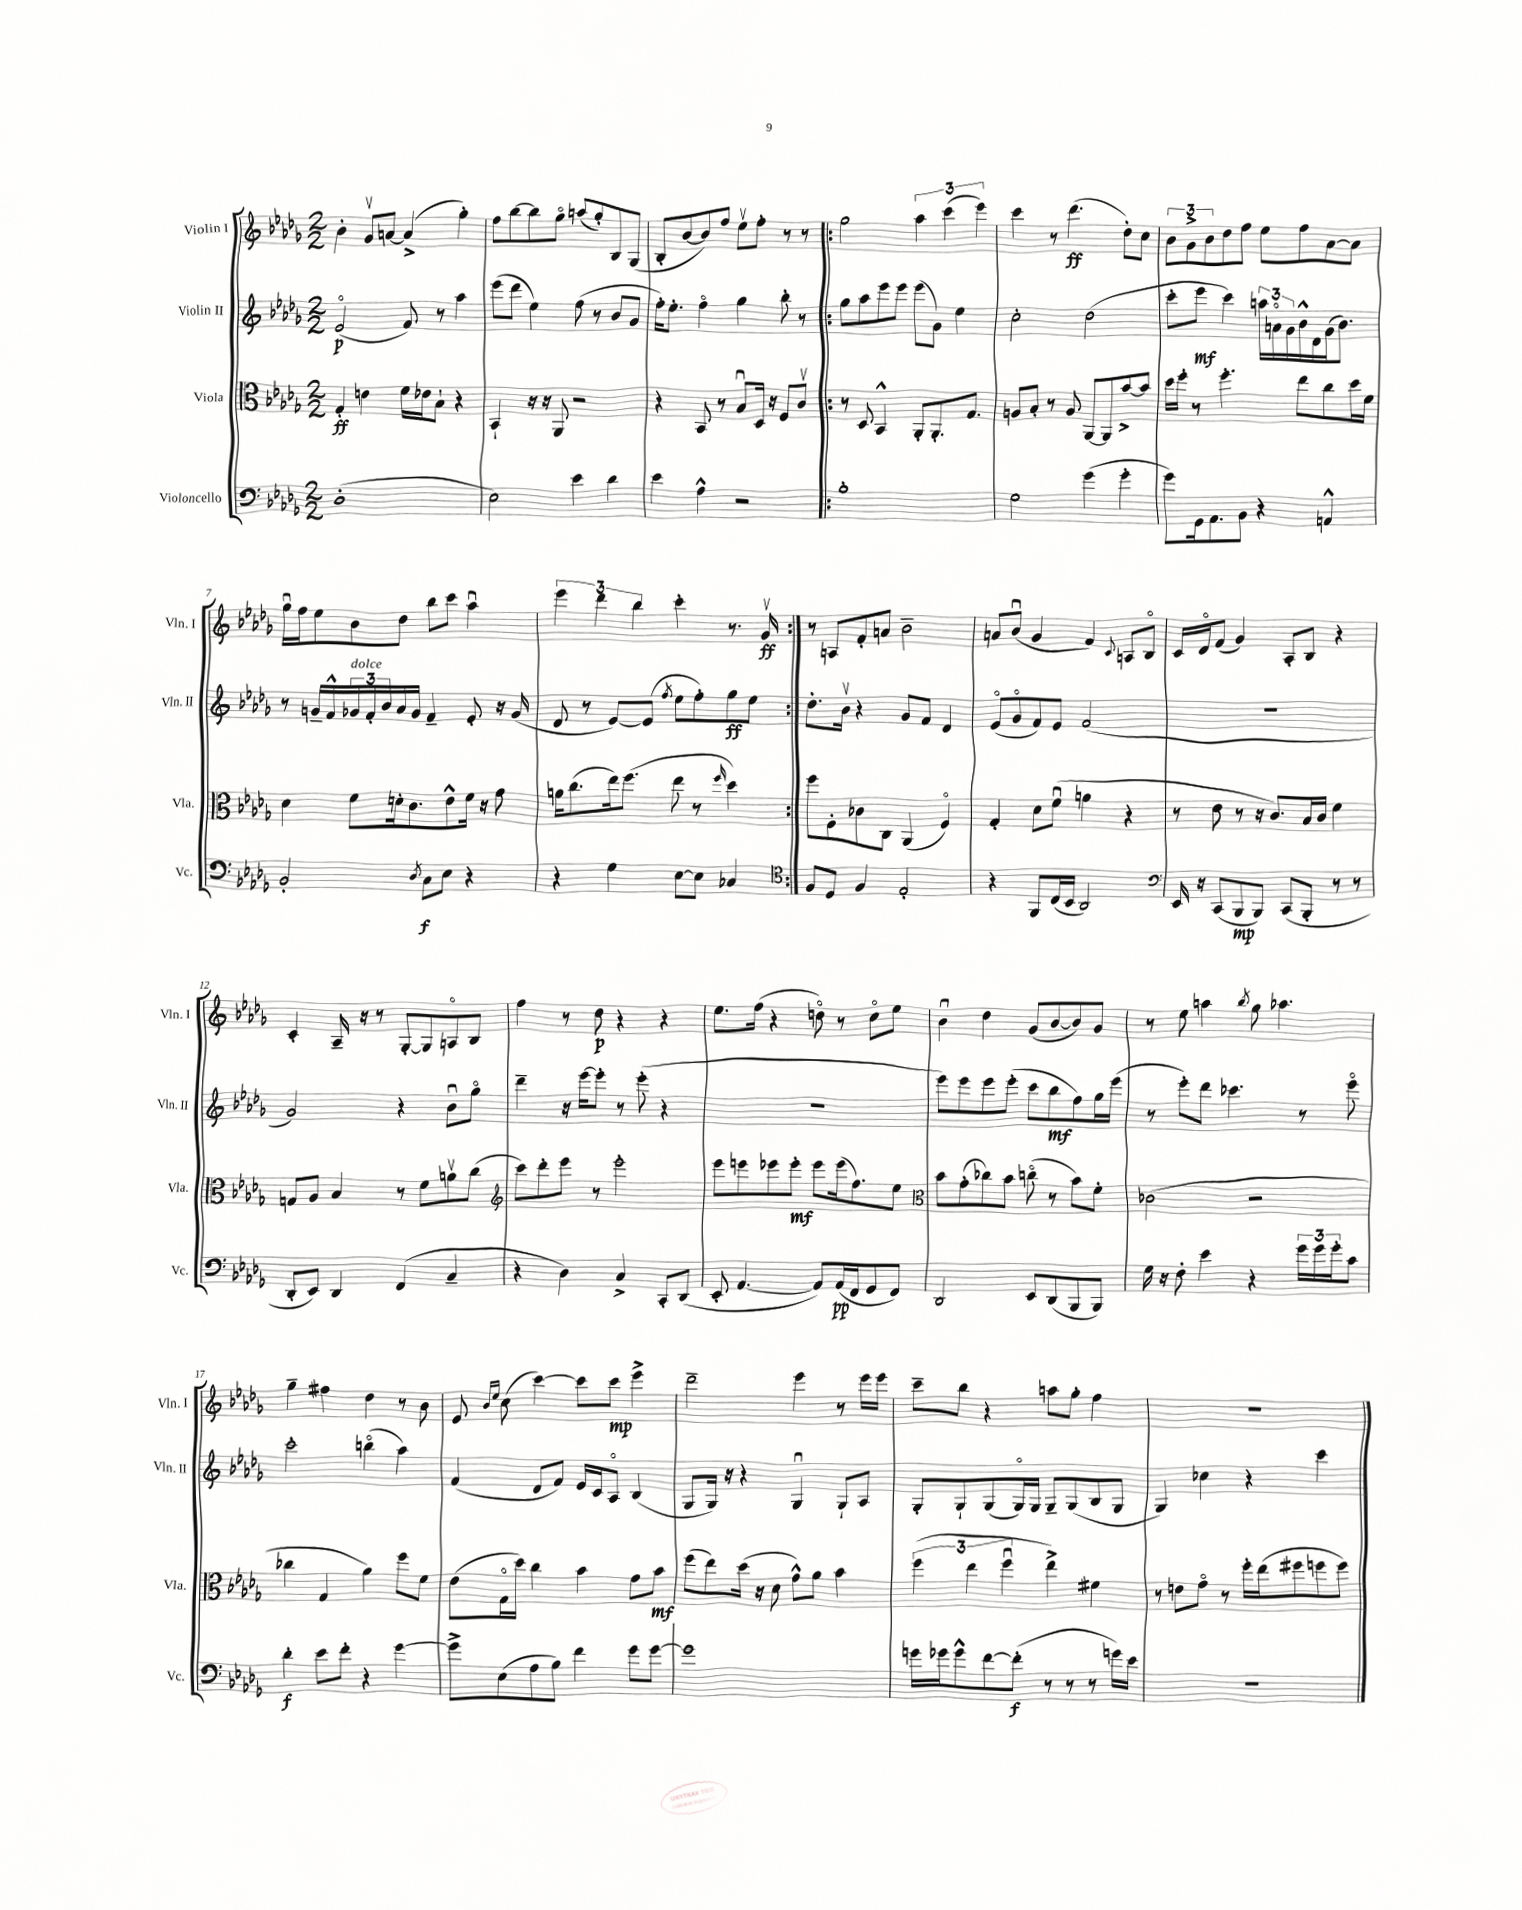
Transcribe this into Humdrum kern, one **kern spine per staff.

**kern	**kern	**kern	**kern
*staff4	*staff3	*staff2	*staff1
*clefF4	*clefC3	*clefG2	*clefG2
*k[b-e-a-d-g-]	*k[b-e-a-d-g-]	*k[b-e-a-d-g-]	*k[b-e-a-d-g-]
*M2/2	*M2/2	*M2/2	*M2/2
(1D-'	4G-'	(2e-o	4b-'
.	4e	.	8g-v
.	.	.	[8a
.	16f	8f)	(4a^]
.	16e-	.	.
.	8B-`	8r	.
.	4r	4aa-	4gg-')
=	=	=	=
2E-)	4BB-`	(8eee-	8ff
.	.	8ddd-	[8bb-
.	16r	4ee-)	8bb-]
.	16r	.	.
.	8AA-	.	8gg-o
4e-	2r	(8ff	(8aa
.	.	8r	8gg-')
4d-	.	8b-	8B-
.	.	8g-	(8G-
=	=	=	=
4e-	4r	16ff')	8B-'
.	.	8.ee-'	.
.	.	.	[8b-
4A-^^	8BB-	4ffo	8b-])
.	8r	.	8ff
2r	8B-u	4gg-	8ee-v
.	16D-	.	8ff'
.	16r	.	.
.	8F	8bb-'	8r
.	8cv	8r	8r
=!|:	=!|:	=!|:	=!|:
1B-'	8r	8gg-	2gg-
.	8D-	8aa-	.
.	4BB-^^	8eee-	.
.	.	8eee-	.
.	8AA-'	(8eee-	6aa-
.	8.AA-'	8g-)	.
.	.	.	(6ccc
.	.	4ee-	.
.	8.G-	.	.
.	.	.	6eee-)
=	=	=	=
2G-	8A	2cc'	4ccc
.	8B-'	.	.
.	8r	.	8r
.	8A	.	(4.ddd-
(4g-	[8AA-	(2dd-	.
.	8AA-]	.	.
4g-'	[8b-^	.	8dd-')
.	8b-]	.	8cc
=	=	=	=
8g-)	16dd-	8ccc'	12b-
.	16ff'	.	.
.	.	.	12g-^
16GG-	8r	8eee-	.
.	.	.	12b-
8.AA-	.	.	.
.	4.ff'	4ccc)	8dd-
8BB-	.	.	8ff
4r	.	24aa	8ee-
.	.	24ao	.
.	.	24g-	.
.	8ee-	16b-^^	8ff
.	.	16d-	.
4AA^^	8cc	(16g-	[8a-
.	.	8.b-)	.
.	16dd-	.	8a-]
.	16f	.	.
=	=	=	=
2BB-'	4d-	8r	16gg-u
.	.	.	16ff
.	.	16g~	8ee-
.	.	16f^^	.
.	8f	24g-	8b-
.	.	24f'	.
.	.	24b-	.
.	16d'	16a-	8dd-
.	8.c	16g-	.
8qD-	.	.	.
8C	.	4f~	8bb-
8E-	8e-^^	.	8ccc
4r	16f	8e-'	4aa-u
.	16r	.	.
.	8g-	16r	.
.	.	(16g-	.
=	=	=	=
4r	16a	8d-	6eee-
.	(8.cc	.	.
.	.	8r	.
.	.	.	6ddd-
4G-	16ee-)	[8e-)	.
.	(8.ff	.	.
.	.	.	6bb-
.	.	(8e-]	.
.	.	8qff	.
[8E-	8ee-	8ee-	4ccc'
8E-]	8r	8ff')	.
.	16qqff	.	.
4C-	4dd-)	8gg-	8.r
.	.	8ee-	.
.	.	.	16g-v
=:|!	=:|!	=:|!	=:|!
*clefC4	*	*	*
8F	8ff	8.dd-'	8r
8D-	8F'	.	8A
.	.	16b-v	.
4F	8c-	4r	8f'
.	8C	.	8a
2E-'	(4AA-	8g-	2b-~
.	.	8f	.
.	4Fo)	4d-	.
=	=	=	=
4r	4G-'	(8e-o	8a
.	.	8g-o	(8b-u
8FF	8d-	8f)	4g-
(16C	(8fu	8e-	.
16BB-	.	.	.
2AA-)	4a	(2f	4f)
.	.	.	8qqc
.	4r	.	8A
.	.	.	8B-o
=	=	=	=
*clefF4	*	*	*
16EE-	8r	1r	16c
16r	.	.	16d-o
(8CC	8e-	.	(8f
8BBB-	8r	.	4g-)
8BBB-)	16r	.	.
.	8.c)	.	.
(8CC	.	.	8A-'
8BBB-'	16B-	.	8B-
.	16c	.	.
8r	4f	.	4r
8r	.	.	.
=	=	=	=
8DD-'	8G	2g-)	4c'
8EE-)	8A-	.	.
4DD-	4B-	.	16A-~
.	.	.	16r
.	.	.	8r
(4FF	8r	4r	[8G-'
.	8f	.	8G-]
4C~	8av	8b-u	8Ao
.	(8cc	8gg-o	8B-
=	=	=	=
*	*clefG2	*	*
4r	8ccc)	4ddd-~	4ff
.	8ddd-'	.	.
4D-)	8eee-	16r	8r
.	.	[16eee-	.
.	8r	8eee-']	8dd-
4C^	2eee-'	8r	4r
.	.	(8eee-'	.
8CC'	.	4r	4r
(8DD-	.	.	.
=	=	=	=
8EE-'	8eee-	1r	8.ee-
[4.AA-	8eee	.	.
.	.	.	(16ff
.	8eee-	.	4r
.	8eee-'	.	.
8AA-])	8eee-	.	8ddo)
(16AA-	(16eee-	.	8r
16FF	8.ff)	.	.
8GG-	.	.	8cco
8FF)	8ee-	.	8ee-
=	=	=	=
*	*clefC3	*	*
2DD-	8b-	8eee-)	4b-u
.	(8g-'	8eee-	.
.	8cc-)	8eee-	4dd-
.	8b-	(8eee-'	.
8EE-	(8cco	8ccc	(8g-
(8DD-	8r	8bb-	[8b-
8BBB-	8b-)	8ff)	8b-])
8BBB-)	8f'	16gg-	8g-
.	.	(16eee-	.
=	=	=	=
16G-	(2c-	8r	8r
16r	.	.	.
8F'	.	8eee-')	8ee-
4e-	.	8ddd-	4aa
.	.	4.ccc-	.
.	.	.	8qbb-
4r	2r	.	8gg-
.	.	.	4.aa-
24g-	.	8r	.
24g-	.	.	.
24g-'	.	.	.
8c	.	8eee-o	.
=	=	=	=
4d-'	4cc-	2ccc'	4gg-~
8e-	4G-	.	4ff#
8f'	.	.	.
4r	4a-)	(4bbo	4dd-
[4g-	8ff	4aa-)	8r
.	8f	.	8b-
=	=	=	=
8g-^]	(8e-	(4f	8e-
.	.	.	16qqb-
.	.	.	16qqee-
(8E-	16G-o	.	(8cc
.	16dd-)	.	.
8A-	4cc	8d-	[4ccc)
8B-)	.	8f)	.
4f	4b-	16e-	8ccc]
.	.	16c	.
.	.	8A-o	8ccc
8g-	8g-	(4B-	4eee-^
[8g-	8b-	.	.
=	=	=	=
1g-]	(8ff	8G-	2ddd-~
.	8ee-)	16G-)	.
.	.	16r	.
.	(16dd-	4r	.
.	16r	.	.
.	8d-	.	.
.	8g-^^)	4G-u	4eee-
.	8a-	.	.
.	4b-	8G-`	8r
.	.	8A-	16eee-
.	.	.	16eee-
=	=	=	=
16g	(6ff	8G-'	8ccc~
16g-	.	.	.
8g-^^	.	8G-`	8bb-
.	6ee-	.	.
[8f	.	(8G-	4r
.	6ffu	.	.
(8f']	.	16G-o)	.
.	.	16G-	.
8r	4ee-^)	8G-~	8aa
8r	.	(8G-	8gg-'
8r	4f#	8B-	4ff
16g)	.	8G-	.
16e-	.	.	.
=	=	=	=
1r	8r	4G-)	1r
.	8e	.	.
.	8g-o	4cc-	.
.	8r	.	.
.	16ff'	4r	.
.	(16ee-	.	.
.	8ff#	.	.
.	8ff	4ccc	.
.	8ff)	.	.
==	==	==	==
*-	*-	*-	*-
